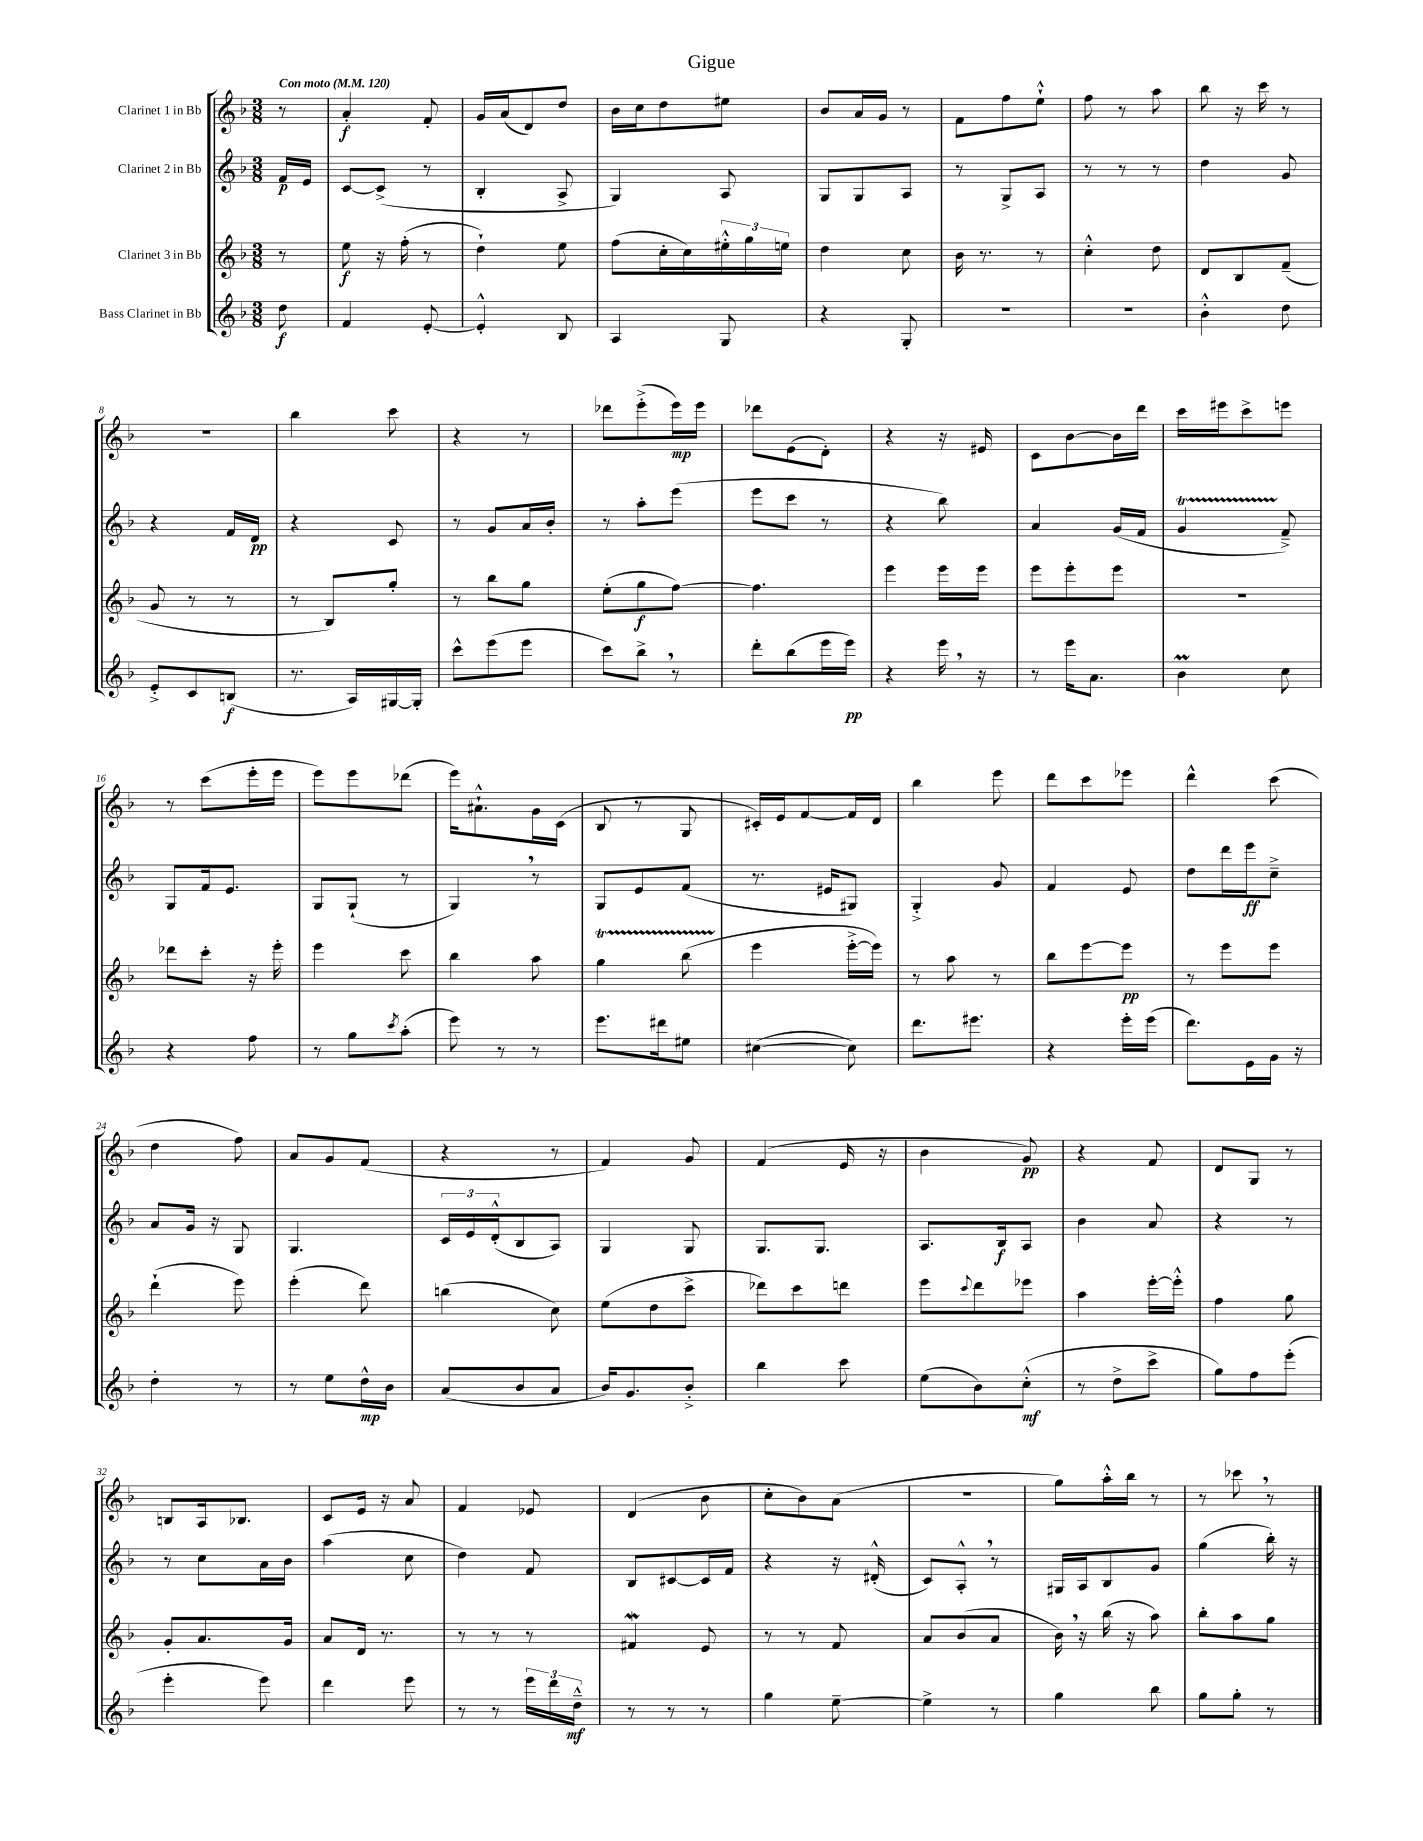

**kern	**kern	**kern	**kern
*staff4	*staff3	*staff2	*staff1
*clefG2	*clefG2	*clefG2	*clefG2
*k[b-]	*k[b-]	*k[b-]	*k[b-]
*M3/8	*M3/8	*M3/8	*M3/8
*MM120	*MM120	*MM120	*MM120
8dd\	8r	16f/LL	8r
.	.	16e/JJ	.
=	=	=	=
4f/	8ee\	[8c/L	4a'/
.	16r	(8c^/]J	.
.	(16ff'\	.	.
[8e'/	8r	8r	8f'/
=	=	=	=
4e'^^/]	4dd`\)	4B-'/	16g/LL
.	.	.	(16a/J
.	.	.	8d/)
8B-/	8ee\	8A^/	8dd/J
=	=	=	=
4A/	(8ff\L	4G/)	16b-\LL
.	.	.	16cc\J
.	16cc'\L	.	8dd\
.	16cc\)	.	.
8G/	24ee#'^^\	8A/	8ee#\J
.	24gg\	.	.
.	24ee\JJ	.	.
=	=	=	=
4r	4dd\	8G/L	8b-/L
.	.	8G/	16a/L
.	.	.	16g/JJ
8G'/	8cc\	8A/J	8r
=	=	=	=
4.r	16b-\	8r	8f\L
.	8.r	.	.
.	.	8G^/L	8ff\
.	8r	8A/J	8ee`^^\J
=	=	=	=
4.r	4cc'^^\	8r	8ff\
.	.	8r	8r
.	8dd\	8r	8aa\
=	=	=	=
4b-'^^\	8d/L	4dd\	8bb-\
.	8B-/	.	16r
.	.	.	16ccc\
8dd\	(8f~/J	8g/	8r
=	=	=	=
8e'^/L	8g/	4r	4.r
8c/	8r	.	.
(8B/J	8r	16f/LL	.
.	.	16d/JJ	.
=	=	=	=
8.r	8r	4r	4bb-\
.	8B-/L)	.	.
16A/LL)	.	.	.
[16G#/	8gg'/J	8c/	8ccc\
16G#'/]JJ	.	.	.
=	=	=	=
8ccc^^\L	8r	8r	4r
(8eee\	8bb-\L	8g/L	.
8eee\J	8gg\J	16a/L	8r
.	.	16b-'/JJ	.
=	=	=	=
8ccc\L)	(8ee'\L	8r	8ddd-\L
8bb-^\J	8gg\	8aa'\L	(8eee'^\
8r	[8ff\J)	(8eee\J	16eee\L)
.	.	.	16eee\JJ
=	=	=	=
8ddd'\L	4.ff\]	8eee\L	8ddd-\L
(8bb-\	.	8ccc\J	(8e\
16eee\L	.	8r	8d'\J)
16eee\JJ)	.	.	.
=	=	=	=
4r	4eee\	4r	4r
16eee\	16eee\LL	8bb-\)	16r
16r	16eee\JJ	.	16e#/
=	=	=	=
8r	8eee\L	4a/	8c\L
16eee\LK	8eee'\	.	[8b-\
8.a\J	.	.	.
.	8eee\J	(16g/LL	16b-\]L
.	.	16f/JJ	16ddd\JJ
=	=	=	=
4b-\	4.r	4g/	16ccc\LL
.	.	.	16eee#\J
.	.	.	8ccc^\
8cc\	.	8f~^/)	8eee\J
=	=	=	=
4r	8ddd-\L	8G/L	8r
.	8ccc'\J	16f/k	(8ccc\L
.	.	8.e/J	.
8ff\	16r	.	16eee'\L
.	16eee'\	.	16eee\JJ
=	=	=	=
8r	4eee\	8G/L	8eee\L)
8gg\L	.	(8G`/J	8eee\
8qccc/	.	.	.
(8aa'\J	8ccc\	8r	(8ddd-\J
=	=	=	=
8eee\)	4bb-\	4G/)	16eee\LK)
.	.	.	8.a#`^^\
8r	.	.	.
8r	8aa\	8r	16g\L
.	.	.	(16c\JJ
=	=	=	=
8.eee\L	4gg\	8G/L	8B-/
.	.	8e/	8r
16ddd#\k	.	.	.
8ee#\J	(8bb-\	(8f/J	8G/
=	=	=	=
([4cc#\	4eee\	8.r	16c#'/LL)
.	.	.	16e/J
.	.	.	[8f/
.	.	16e#/LK	.
8cc#\])	[16eee'^\LL	8G#/J)	16f/]L
.	16eee\]JJ)	.	16d/JJ
=	=	=	=
8.ddd\L	8r	4G'^/	4bb-\
.	8aa\	.	.
8.eee#\J	.	.	.
.	8r	8g/	8eee\
=	=	=	=
4r	8bb-\L	4f/	8ddd\L
.	[8eee\	.	8ccc\
16eee'\LL	8eee\]J	8e/	8eee-\J
(16eee\JJ	.	.	.
=	=	=	=
8.ddd\L)	8r	8dd\L	4ddd^^\
.	8eee\L	16ddd\L	.
16e\L	.	16eee\J	.
16g\JJ	8eee\J	8cc~^\J	(8ccc\
16r	.	.	.
=	=	=	=
4dd'\	(4ddd`\	8a/L	4dd\
.	.	16g/Jk	.
.	.	16r	.
8r	8eee\)	8G/	8ff\)
=	=	=	=
8r	(4eee'\	4.G/	8a/L
8ee\L	.	.	8g/
16dd^^\L	8ddd\)	.	(8f/J
16b-\JJ	.	.	.
=	=	=	=
(8a/L	(4bb\	24c/LL	4r
.	.	24e/	.
.	.	(24d'^^/J	.
8b-/	.	8B-/	.
8a/J	8cc\)	8A/J)	8r
=	=	=	=
16b-/LK)	(8ee\L	4G/	4f/)
8.g/	.	.	.
.	8dd\	.	.
8b-'^/J	8ccc^\J	8G/	8g/
=	=	=	=
4bb-\	8ddd-\L)	8.G/L	(4f/
.	8ccc\	.	.
.	.	8.G/J	.
8ccc\	8ddd\J	.	16e/
.	.	.	16r
=	=	=	=
(8ee\L	8eee\L	8.A/L	4b-\
.	8qqccc/	.	.
8b-\)	8ddd\	.	.
.	.	16B-/k	.
(8cc'^^\J	8eee-\J	8A/J	8g/)
=	=	=	=
8r	4aa\	4b-\	4r
8dd^\L	.	.	.
8ccc^\J	[16eee'\LL	8a/	8f/
.	16eee'^^\]JJ	.	.
=	=	=	=
8gg\L)	4ff\	4r	8d/L
8ff\	.	.	8G/J
(8eee'\J	8gg\	8r	8r
=	=	=	=
4eee'\	8g'/L	8r	8B/L
.	8.a/	8cc\L	16A/k
.	.	.	8.B-/J
8eee\)	.	16a\L	.
.	16g/Jk	16b-\JJ	.
=	=	=	=
4ddd\	8a/L	(4aa\	8c/L
.	16d/Jk	.	16e/Jk
.	8.r	.	16r
8eee\	.	8cc\	8a/
=	=	=	=
8r	8r	4dd\)	4f/
8r	8r	.	.
24eee\LL	8r	8f/	8e-/
24ddd\	.	.	.
24dd~^^\JJ	.	.	.
=	=	=	=
8r	4f#/	8B-/L	(4d/
8r	.	[8c#/	.
8r	8e/	16c#/]L	8b-\
.	.	16f/JJ	.
=	=	=	=
4gg\	8r	4r	8cc'\L
.	8r	.	8b-\)
[8ee~\	8f/	16r	(8a\J
.	.	(16d#'^^/	.
=	=	=	=
4ee^\]	8a/L	8c/L)	4.r
.	(8b-/	8A'^^/J	.
8r	8a/J	8r	.
=	=	=	=
4gg\	16b-\)	16G#/LL	8gg\L)
.	16r	16A/J	.
.	(16bb-\	8B-/	16aa'^^\L
.	16r	.	16bb-\JJ
8bb-\	8aa\)	8g/J	8r
=	=	=	=
8gg\L	8bb-'\L	(4gg\	8r
8gg'\J	8aa\	.	8ccc-\
8r	8gg\J	16bb-'\)	8r
.	.	16r	.
==	==	==	==
*-	*-	*-	*-
